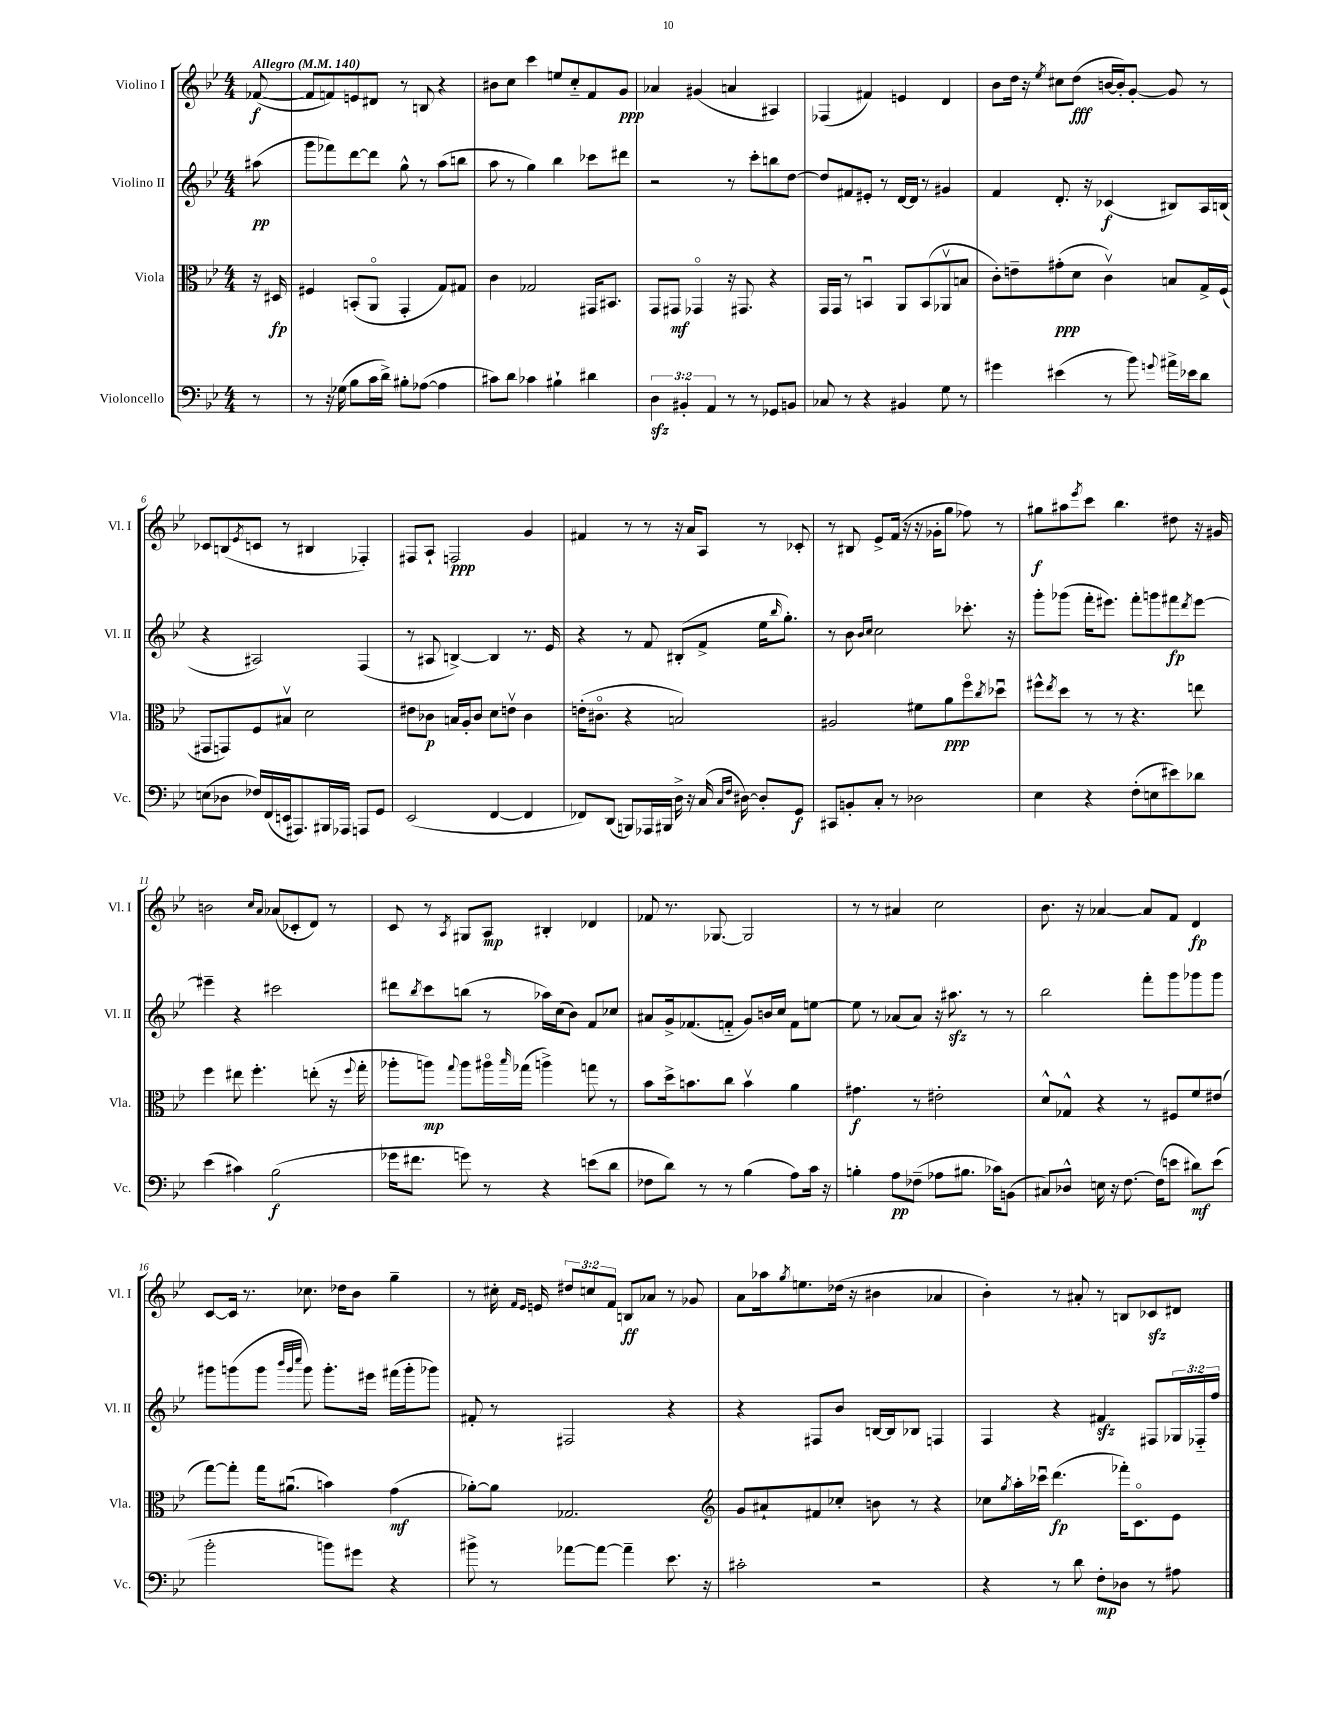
<<
\new StaffGroup <<
\new Staff = "s0" \with { instrumentName = "Violino I" shortInstrumentName = "Vl. I" } {
    \clef treble \key bes \major \numericTimeSignature \time 4/4 \override Staff.TupletNumber.text = #tuplet-number::calc-fraction-text \partial 8 \tempo "Allegro" 4 = 140
    fes'8~\f( |
    fes'8 f'8) e'8 dis'8 r8 b8 r4 |
    bis'8 c''8 c'''4 e''8 c''8-_ f'8 g'8\ppp |
    aes'4 gis'4( a'4 ais4) |
    fes4( fis'4) e'4 d'4 |
    bes'8 d''16 r16 \acciaccatura { ees''8 } cis''8 d''8\fff( b'16~ b'16-.) g'8~-. g'8 r8 |
    ces'8 b8( \acciaccatura { ees'8 } c'8 r8 bis4 fes4-.) |
    fis8 a8-! f2\ppp g'4 |
    fis'4 r8 r8 r16 a'16 a8 r8 ces'8-. |
    r8 bis8 ees'8-> f'16( r16 r16 ges'16-. g''8 fes''8) r8 |
    gis''8\f ais''8 \acciaccatura { ees'''8 } c'''8 bes''4. dis''8 r16 gis'16 |
    b'2 \grace { c''16 a'16 } aes'8( ces'8-. d'8) r8 |
    c'8 r8 \acciaccatura { a8 } gis8 a8\mp bis4-. des'4 |
    fes'8 r8. ges8.~ ges2 |
    r8 r8 ais'4 c''2 |
    bes'8. r16 aes'4~ aes'8 f'8 d'4\fp |
    c'8~ c'16 r8. ces''8. des''16 bes'8 g''4-- |
    r8 cis''16-. \grace { f'16 ees'16 } e'16 \tuplet 3/2 { dis''8 c''8 f'8 } b8\ff aes'8 r8 ges'8 |
    a'8 aes''16 \acciaccatura { g''8 } e''8. des''16( r16 bis'4 aes'4 |
    bes'4-.) r8 ais'8-. r8 b8 ces'8\sfz dis'8 \bar "|." |
}
\new Staff = "s1" \with { instrumentName = "Violino II" shortInstrumentName = "Vl. II" } {
    \clef treble \key bes \major \numericTimeSignature \time 4/4 \override Staff.TupletNumber.text = #tuplet-number::calc-fraction-text \partial 8
    ais''8\pp( |
    g'''8 fes'''8) d'''8~ d'''8 g''8-^ r8 a''8( b''8 |
    a''8 r8 g''4) bes''4 ces'''8 dis'''8 |
    r2 r8 c'''8-. b''8 d''8~ |
    d''8 fis'8 eis'8-. r8 d'16~ d'16 r8 gis'4 |
    f'4 d'8.-. r16 ces'4\f( bis8) a16 b16( |
    r4 ais2) f4( |
    r8 ais8 b4~->) b4 r8. ees'16 |
    r4 r8 f'8 bis8-.( f'8-> ees''16 \grace { bes''16 } g''8.-.) |
    r8 bes'8 \grace { bes'16 c''16 } c''2 ces'''8.-. r16 |
    g'''8-. ges'''8( f'''16-. eis'''8.) f'''8-. g'''8 fis'''8\fp \acciaccatura { d'''8 } eis'''8~ |
    eis'''4-- r4 cis'''2 |
    dis'''8 \acciaccatura { bes''8 } c'''8 b''8( r8 aes''16) c''16( bes'8) f'8 ces''8 |
    ais'8 g'16-> fes'8.( f'8-_ g'8) b'16 c''16 f'8 e''8~ |
    e''8 r8 aes'8( aes'8) r16 ais''8.\sfz r8 r8 |
    bes''2 f'''8-. g'''8 ges'''8 ges'''8 |
    gis'''8 g'''8( g'''8 \grace { bes'''32 g'''32 c''''32 } g'''8) g'''8.-. eis'''16 fis'''16( g'''16-. ges'''8) |
    fis'8-. r8 fis2 r4 |
    r4 fis8 bes'8 b16~ b16 bes8 f4 |
    f4 r4 fis'4\sfz fis8 \tuplet 3/2 { ges16 fes16-_ f''16 } \bar "|." |
}
\new Staff = "s2" \with { instrumentName = "Viola" shortInstrumentName = "Vla." } {
    \clef alto \key bes \major \numericTimeSignature \time 4/4 \partial 8
    r16 dis16\fp |
    fis4 b,8-.( a,8\flageolet g,4-. g8) gis8 |
    c'4 ges2 gis,16 bis,8. |
    g,8 gis,8\mf ges,4\flageolet r16 gis,8. r4 |
    g,16 g,16 r8 b,4\downbow a,8 b,8( aes,8\upbow b8 |
    c'8-.) e'8-- gis'8-.\ppp( d'8 c'4\upbow) b8 g16-> f16( |
    gis,8 g,8) f8 bis8\upbow d'2 |
    eis'8 ces'8\p b16 a16-. ces'8 d'8 e'8\upbow ces'4 |
    e'16-.( cis'8.\flageolet r4 b2) |
    ais2 fis'8 a'8\ppp f''8\flageolet \acciaccatura { c''8 } des''8\downbow |
    fis''8-^ \acciaccatura { ees''8 } d''8 r8 r8 r4. e''8 |
    f''4 eis''8 f''4.-. e''8-.( r16 \appoggiatura { f''8 } g''16-. |
    aes''8-. a''8\mp) \appoggiatura { g''8 } a''8 ais''16\flageolet \grace { bes''16 } ges''16( a''4->) g''8 r8 |
    bes'8 d''16-> b'8. c''8 b'4\upbow a'4 |
    gis'4.\f r8 eis'2-. |
    d'8-^ ges8-^ r4 r8 fis8 f'8 eis'8( |
    g''8~) g''8-. g''16 ais'8.\downbow( b'4) g'4\mf( |
    aes'8~-.) aes'8 ges2. |
    \clef treble g'8 ais'8-! fis'8 ces''8-. b'8 r8 r4 |
    ces''8 \acciaccatura { g''8 } a''16-. ces'''16\downbow d'''4.\fp( fes'''16-.) c'8.\flageolet ees'8 \bar "|." |
}
\new Staff = "s3" \with { instrumentName = "Violoncello" shortInstrumentName = "Vc." } {
    \clef bass \key bes \major \numericTimeSignature \time 4/4 \override Staff.TupletNumber.text = #tuplet-number::calc-fraction-text \partial 8
    r8 |
    r8 r16 ges16( bes8 c'16 d'16->) bis8-. aes8~( aes4 |
    cis'8) d'8 ces'4 bis4-! dis'4 |
    \tuplet 3/2 { d4\sfz bis,4-. a,4 } r8 r8 ges,8 b,8 |
    ces8 r8 r4 bis,4 g8 r8 |
    gis'4 eis'4( r8 bes'8) \appoggiatura { g'8 } ais'16-> ees'16 d'8 |
    e8( des8 fes16) f,16( e,16 ais,,8.) bis,,16 aes,,16 a,,8 g,8 |
    ees,2( f,4~ f,4 |
    fes,8) d,8( b,,8) aes,,16 bis,,16 d16-> r16 c16( \grace { c16 f16 } dis16~) dis8-. g,8\f |
    cis,8 b,8-. c8-. r8 des2 |
    ees4 r4 f8-.( e8 eis'8) des'8 |
    ees'4( cis'4) bes2\f( |
    ges'16 fis'8. g'8) r8 r4 e'8( d'8 |
    fes8 d'8) r8 r8 bes4( a8) c'16 r16 |
    b4-. a8\pp fes8--( aes8 bis8. ces'16) b,8( |
    cis8) des8-^ e16 r16 f8.~ f16( e'8 dis'8\mf) e'8( |
    bes'2-. b'8) gis'8 r4 |
    bis'8-> r8 aes'8~ aes'8~ aes'4-- ees'8. r16 |
    cis'2-. r2 |
    r4 r8 d'8 f8-.\mp des8 r8 ais8 \bar "|." |
}
>>
>>
